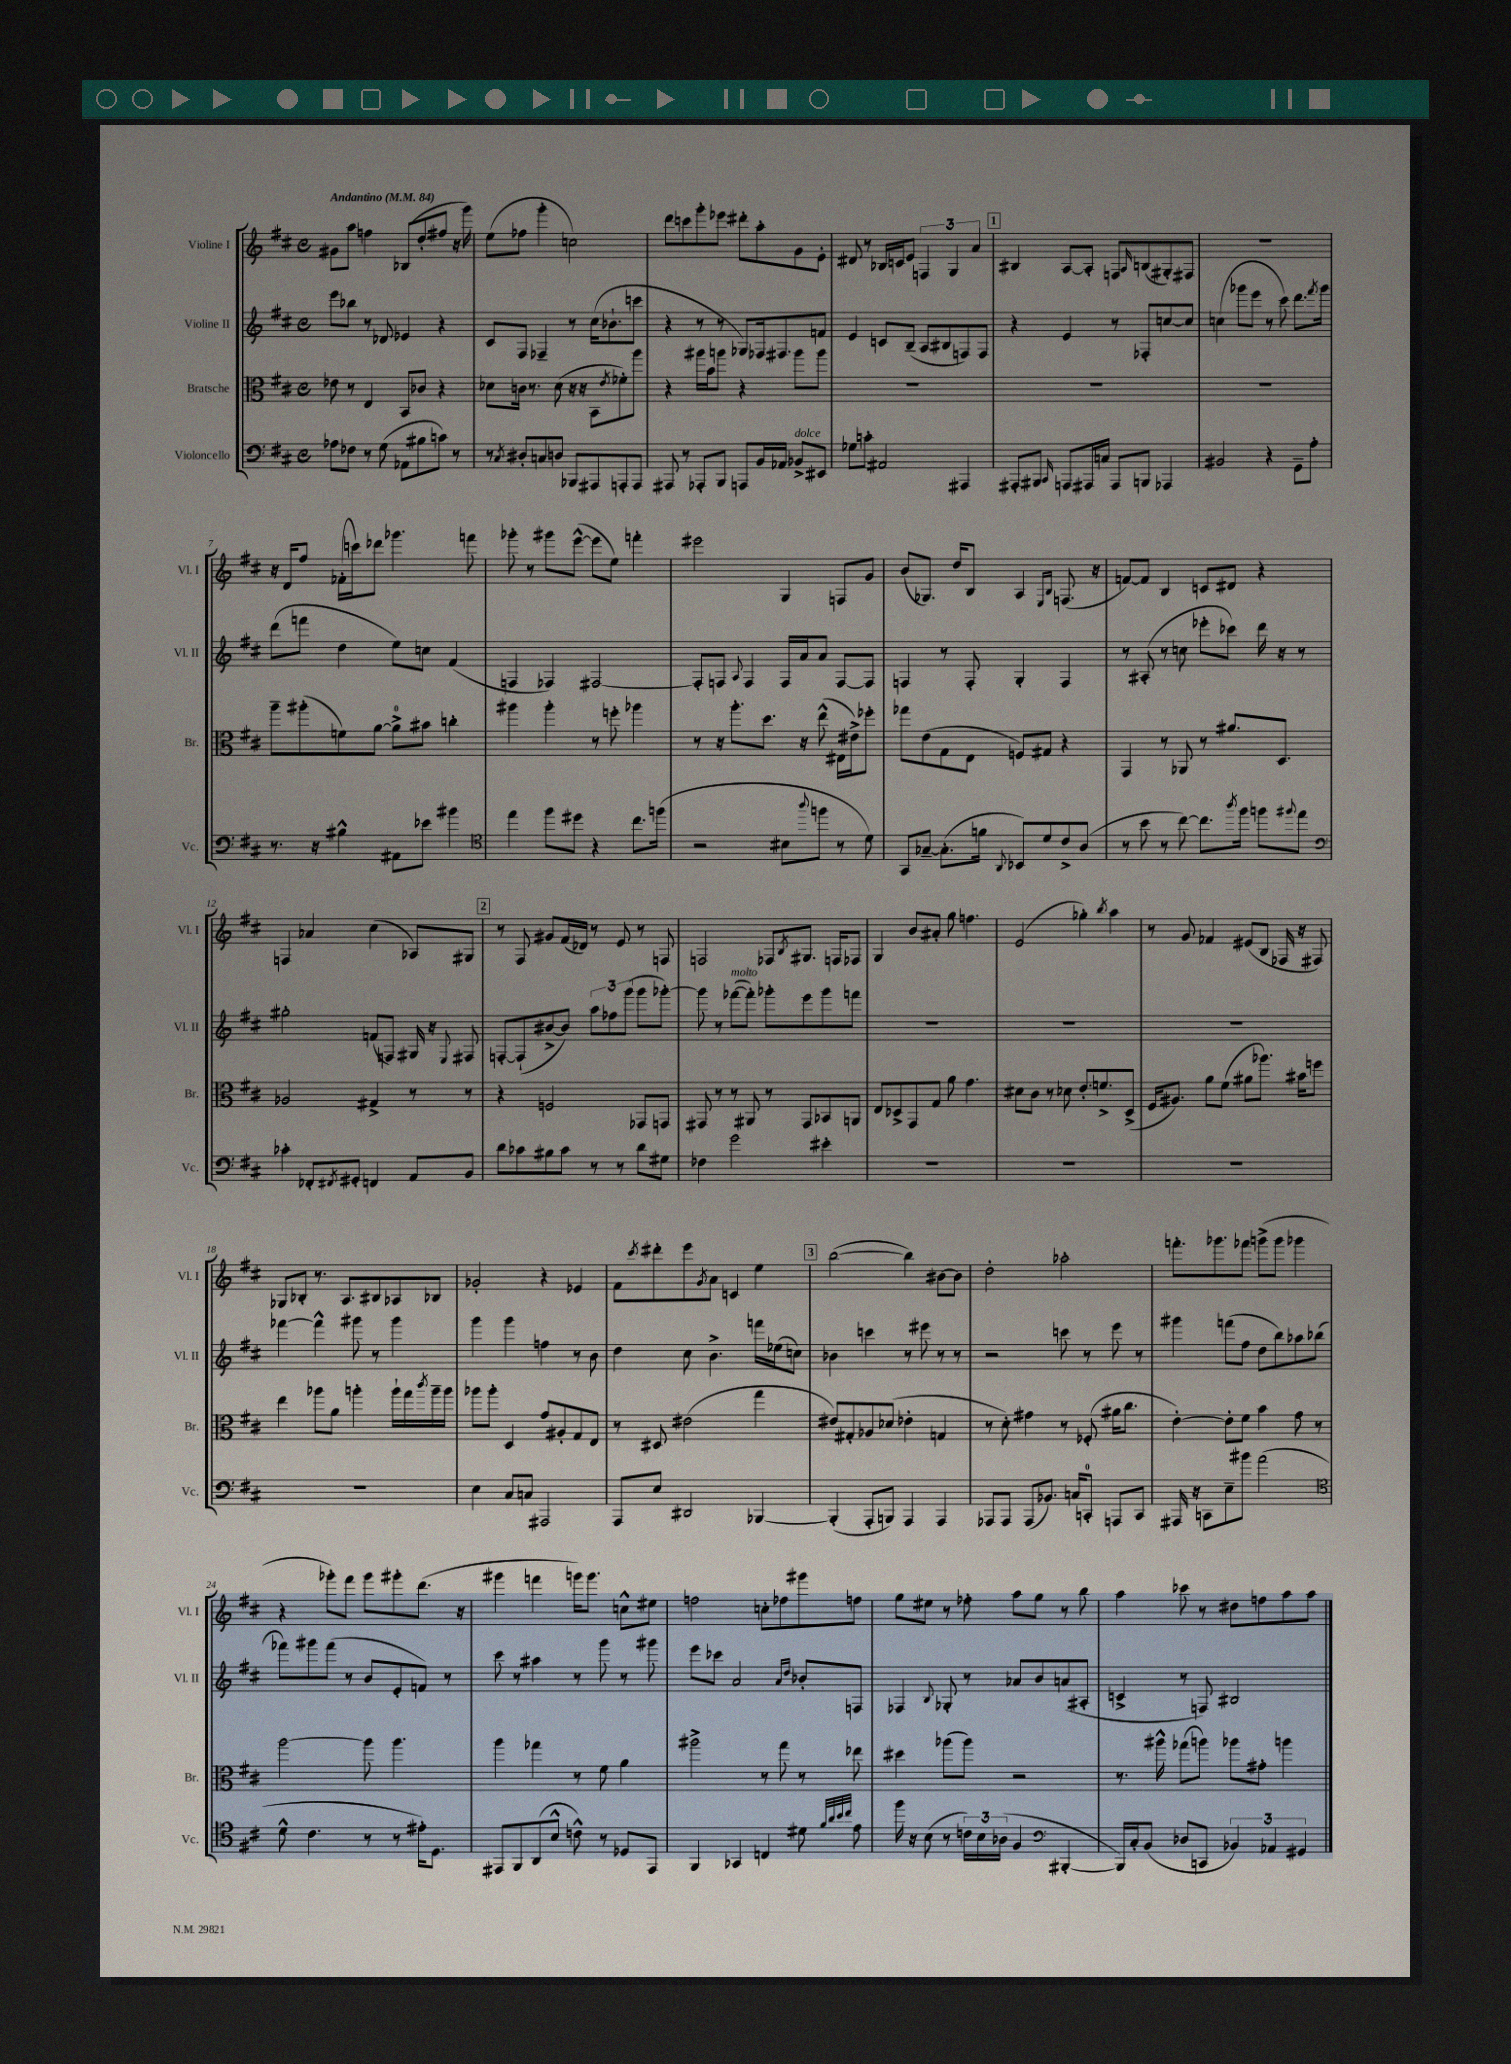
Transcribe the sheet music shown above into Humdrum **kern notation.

**kern	**kern	**kern	**kern
*staff4	*staff3	*staff2	*staff1
*clefF4	*clefC3	*clefG2	*clefG2
*k[f#c#]	*k[f#c#]	*k[f#c#]	*k[f#c#]
*M4/4	*M4/4	*M4/4	*M4/4
*met(c)	*met(c)	*met(c)	*met(c)
*MM84	*MM84	*MM84	*MM84
8A-\L	8e-\	8eee\L	8g#\L
8F-\J	8r	8bb-\J	8aa\J
8r	4E/	8r	4ff\
(8G\	.	8d-/	.
8AA-\L	8BB/L	4e-/	(8B-/L
8B#\	8c-/J	.	8dd'/
8c\J)	4r	4r	8ff#/J
8r	.	.	16r
.	.	.	16ggg\)
=	=	=	=
8r	8d-\L	8c#/L	(8ee\L
8qC#/	.	.	.
8D#'/L	16c\Jk	8F#/J	8ff-\J
.	8.r	.	.
8C/	.	4F-~/	4ggg'\
8D/J	(8d-\	.	.
8BBB-/L	16r	8r	2cc\)
.	16r	.	.
8AAA#/	8BB\L	(16cc#\LK	.
.	.	8.b-`\	.
.	8qe/	.	.
8AAA'/	8f-'\)	.	.
8AAA/J	8aa\J	8ccc\J	.
=	=	=	=
8AAA#/	4r	4r	8ddd\L
8r	.	.	8ccc\
8AAA-'/L	16aa#\LL	8r	8ggg'\
.	16b\J	.	.
8BBB/J	8aa\J	8r	8eee-\J
8AAA/L	4r	8G-/L)	8ddd#'\L
16BB/L	.	16F-/k	8aa'\
16AA-/JJ	.	8.F#/	.
8BB-^/L	8aa\L	.	8g\
8EE#/J	8aa\J	8f/J	8e'\J
=	=	=	=
8G-\L	1r	4e/	8d#/
8c'\J	.	.	8r
2AA#/	.	8c/L	16B-/LL
.	.	.	16c/J
.	.	(8B~/J	8e/J
.	.	8A/L	6F/
.	.	8B#/	.
.	.	.	6G/
4AAA#/	.	8F/)	.
.	.	.	6a/
.	.	8F/J	.
=	=	=	=
8AAA#'/L	1r	4r	4B#/
8BBB#/J	.	.	.
16qqCC#/	.	.	.
8AAA/L	.	4e/	[8A/L
16AAA#/L	.	.	8A'/]J
16C/JJ	.	.	.
8AAA#/L	.	8r	8F/L
.	.	.	16qqA/
8BBB/J	.	8F-'/L	(8B/
4AAA-/	.	[8cc/	8G#'/)
.	.	8cc/]J	8F#/J
=	=	=	=
2BB#/	1r	(4cc\	1r
.	.	8ggg-\L	.
.	.	8eee\J	.
4r	.	8r	.
.	.	8ccc#\)	.
8GG~\L	.	8.ddd\L	.
8A'\J	.	.	.
.	.	8qfff#/	.
.	.	16ggg-\Jk	.
=	=	=	=
8.r	8aa~\L	(8ddd\L	16r
.	.	.	16d/LK
.	(8aa#'\	8fff\J	8ff#/J
16r	.	.	.
4B#^^\	8f\)	4dd\	(16f-'\LL
.	.	.	16ccc\J)
.	[8a\J	.	8ddd-\J
8AA#\L	8a^\]L	8ee\L)	4.ggg-\
8e-\J	8b#\J	8cc\J	.
4b#\	4cc'\	(4f#/	.
.	.	.	8fff\
=	=	=	=
*clefC4	*	*	*
4ee\	4aa#\	4F/	8ggg-'\
.	.	.	8r
8ff#\L	4aa#'\	4F-/)	8ggg#\L
8dd#\J	.	.	([8eee^^\J
4r	8r	[2F#/	8eee\]L
.	8ff'\	.	8ee\J)
8.cc#\L	4aa-\	.	4fff'\
(16ff\Jk	.	.	.
=	=	=	=
2r	8r	8F#'/]L	2eee#\
.	16r	8F/J	.
.	8.aa'\L	.	.
.	.	8qqA/	.
.	.	4F/	.
.	8.dd\J	.	.
8B#\L	.	16F/LL	4G/
.	16r	16a/J	.
8qqaa/	.	.	.
8ff\J	(8ee^^\	8a/J	.
8r	16E#\LL	[8F/L	8F/L
.	16e#^\J)	.	.
8d\)	8ff-'\J	8F/]J	8g/J
=	=	=	=
8GG/L	8gg-\L	4F/	(8b/L
[8G-~/J	(8e\	.	8.G-/J)
(8.G-'\]L	8G\	8r	.
.	.	.	16dd/LK
.	8E\J	8F'/	8B/J
16f\Jk	.	.	.
8qqAA/	.	.	.
8BB-/L)	8F/L)	4G'/	4A/
8d/	8G#/J	.	.
.	.	.	16qqE/LL
.	.	.	16qqB/JJ
8c#^/	4r	4F/	(8.F/
(8A/J	.	.	.
.	.	.	16r
=	=	=	=
8r	4GG/	8r	[8f/L)
8b\	.	(8A#'/	8f/]J
8r	8r	8r	4B/
[8cc#\)	8AA-/	8cc\	.
8.cc#\]L	8r	8eee-'\L	8c/L
.	8.a#/L	8ccc-\J)	8d#/J
8qaa/	.	.	.
16ff#\Jk	.	.	.
8ff\L	.	16ddd\	4r
.	8.D/J	16r	.
8qqff#/	.	.	.
8ee\J	.	8r	.
=	=	=	=
*clefF4	*	*	*
4c-'\	2A-/	2gg#'\	4F/
8FF-'/L	.	.	4a-/
8qFF#/	.	.	.
8GG#'/J	.	.	.
4FF/	4G#^/	(8f/L	(4cc#\
.	.	8F/J)	.
8AA/L	8r	16G#/	8A-/L)
.	.	16r	.
.	.	8qqE/	.
8BB/J	8r	8F#/	8G#/J
=	=	=	=
8d\L	4r	[8F'/L	8r
8c-\	.	(8F`/]	8F#/
8B#\	2F/	[8b#^/	8g#/L
8c-\J	.	8b#/]J)	(16f#/L
.	.	.	16d-/JJ)
8r	.	12aa\L	8r
.	.	12ff-\	.
8r	.	.	8e/
.	.	(12ggg\J	.
8d\L	8GG-/L	8ggg\L	8r
8G#\J	8GG/J	[8ggg-'\J)	8F/
=	=	=	=
4F-\	8GG#/	8ggg-\]	2F/
.	8r	8r	.
2g\	8r	([8fff-\L	.
.	8AA#/	8fff-'\]J)	.
.	8r	8ggg-'\L	8F-/L
.	.	.	8qB/
.	8GG#/L	8eee\	8.G#/J
4e#'\	8BB-/	8ggg-\	.
.	.	.	16F/LK
.	8AA/J	8fff\J	8F-/J
=	=	=	=
1r	8E/L	1r	4G/
.	8D-^/	.	.
.	8GG/	.	8b/L
.	8G/J	.	8a#'/J
.	8a\	.	8gg\
.	4.g\	.	4.ff\
=	=	=	=
1r	8d#\L	1r	(2e/
.	8c#\J	.	.
.	8r	.	.
.	8d-\	.	.
.	8.e'/L	.	4gg-'\)
.	8.f^/	.	.
.	.	.	8qbb/
.	.	.	4aa\
.	(8D^/J	.	.
=	=	=	=
1r	16F#/LK	1r	8r
.	8.A#/J)	.	.
.	.	.	8g/
.	8a\L	.	4f-/
.	(8f#\J	.	.
.	8a#\L	.	(8e#/L
.	8.aa-\J)	.	8B/J
.	.	.	16F-/
.	16b#\LK	.	16r
.	8ff\J	.	8F#/)
=	=	=	=
1r	4ee\	[4fff-\	8G-/L
.	.	.	8B-'/J
.	8aa-\L	4fff-^^\]	8.r
.	8a\J	.	.
.	.	.	8.A/L
.	4aa'\	8ggg#\	.
.	.	8r	8B#/
.	16aa`\LL	4ggg#\	8A-/
.	16gg\	.	.
.	8qccc#/	.	.
.	16aa~\	.	8B-/J
.	16aa\JJ	.	.
=	=	=	=
4E\	8aa-\L	4ggg\	2g-'/
.	8aa-'\J	.	.
8C#/L	4D/	4ggg\	.
8C/J	.	.	.
2AAA#/	8g/L	4ff\	4r
.	8A#'/	.	.
.	8G/	8r	4e-/
.	8E/J	8b\	.
=	=	=	=
8AAA/L	8r	4dd\	8f#\L
.	.	.	8qccc#/
8E/J	8D#/	.	8ddd#'\
2DD#/	(2e#\	8cc#\	8eee\
.	.	.	8qg/
.	.	4.b^\	8a\J
.	.	.	4c/
[4BBB-/	4gg\	16fff\LL	4ee\
.	.	(16ee-\J	.
.	.	8cc\J)	.
=	=	=	=
(4BBB-'/]	8e#/L)	4b-\	([2bb\
.	8G#'/	.	.
8AAA'/L	8A-/	4ccc\	.
8BBB/J)	(8d-/J	.	.
4AAA/	4e-'\	8r	4bb\])
.	.	8eee#\	.
4AAA/	4G/	8r	[8b#\L
.	.	8r	8b#\]J
=	=	=	=
8AAA-/L	8r	2r	2dd'\
8AAA-/J	8d'\)	.	.
(8AAA-/L	4g#\	.	.
8.BB-/J)	.	.	.
.	8r	8ccc\	2aa-'\
16C/LK	.	.	.
8CC'/J	(8F-'/	8r	.
8AAA/L	16a#\LK	8eee\	.
.	8.cc#\J	.	.
8CC/J	.	8r	.
=	=	=	=
16AAA#/	[4e'\)	4ggg#\	8.fff'\L
16r	.	.	.
8CC\L	.	.	.
.	.	.	8.ggg-\
8E~\	8e'\]L	(8fff\L	.
8b#\J	8f#\J	8ff#\J	8fff-\J
(2a\	4b\	8dd\L	(8ggg^\L
.	.	8bb\)	8ggg\J
.	8g\	8aa-\	4ggg-\
.	8r	(8bb-\J	.
=	=	=	=
*clefC4	*	*	*
8d^^\	[2aa\	8fff-\L)	4r
4.c#\	.	8ggg#\	.
.	.	(8fff-\J	8ggg-'\L)
.	.	8r	8fff#\J
8r	8aa\]	8b/L	8ggg-\L
8r	4.aa\	8e'/	8ggg#'\
16e#'\LK)	.	8f/J)	(8.ddd\J
8.D\J	.	.	.
.	.	8r	.
.	.	.	16r
=	=	=	=
8EE#/L	4aa\	8ccc#\	4ggg#\
8FF#/	.	8r	.
(8AA/	4gg-\	4aa#\	4fff\
8B^^/J	.	.	.
8c^^\)	8r	8r	16ggg\LK)
.	.	.	8.ggg\J
8r	8f#\	8ggg\	.
8D-/L	4a\	8r	8cc^^\L
8EE#/J	.	8ggg#\	8ee#\J
=	=	=	=
4FF#/	2aa#^\	8eee\L	2ff\
.	.	8ccc-\J	.
4GG-/	.	2a/	.
4C/	8r	.	8cc'\L
.	8gg\	.	8ff-\
.	.	16qqa/LL	.
.	.	16qqdd/JJ	.
8d#\	8r	8b-'/L	8ggg#\
32qqf#/LLL	.	.	.
32qqa/	.	.	.
32qqb/	.	.	.
32qqcc#/JJJ	.	.	.
8e\	8ee-\	8F/J	8ff\J
=	=	=	=
16ff#\	4dd#\	4F-/	8gg\L
16r	.	.	.
(8B\	.	.	8ee#\J
.	.	8qqB/	.
8r	(8aa-\L	8G-'/	8r
24c\LL)	8aa-\J)	8r	8ff-'\
24B\	.	.	.
(24A-\JJ	.	.	.
4F#/	2r	8a-/L	8aa\L
.	.	8b/	8gg\J
*clefF4	*	*	*
[4BBB#'/	.	(8a/	8r
.	.	8A#'/J	8bb\
=	=	=	=
16BBB#/]LL)	8.r	4c^/	4aa\
16C#'/J	.	.	.
(8BB/J	.	.	.
.	16aa#^^\	.	.
8D-/L	(8gg-\L	8r	8ccc-\
8CC/J	8aa\J)	8F/)	8r
6BB-/)	8aa-\L	2B#/	8dd#\L
.	8g#'\J	.	8ff\
6AA-/	.	.	.
.	4aa\	.	8aa\
6GG#/	.	.	.
.	.	.	8aa\J
==	==	==	==
*-	*-	*-	*-
